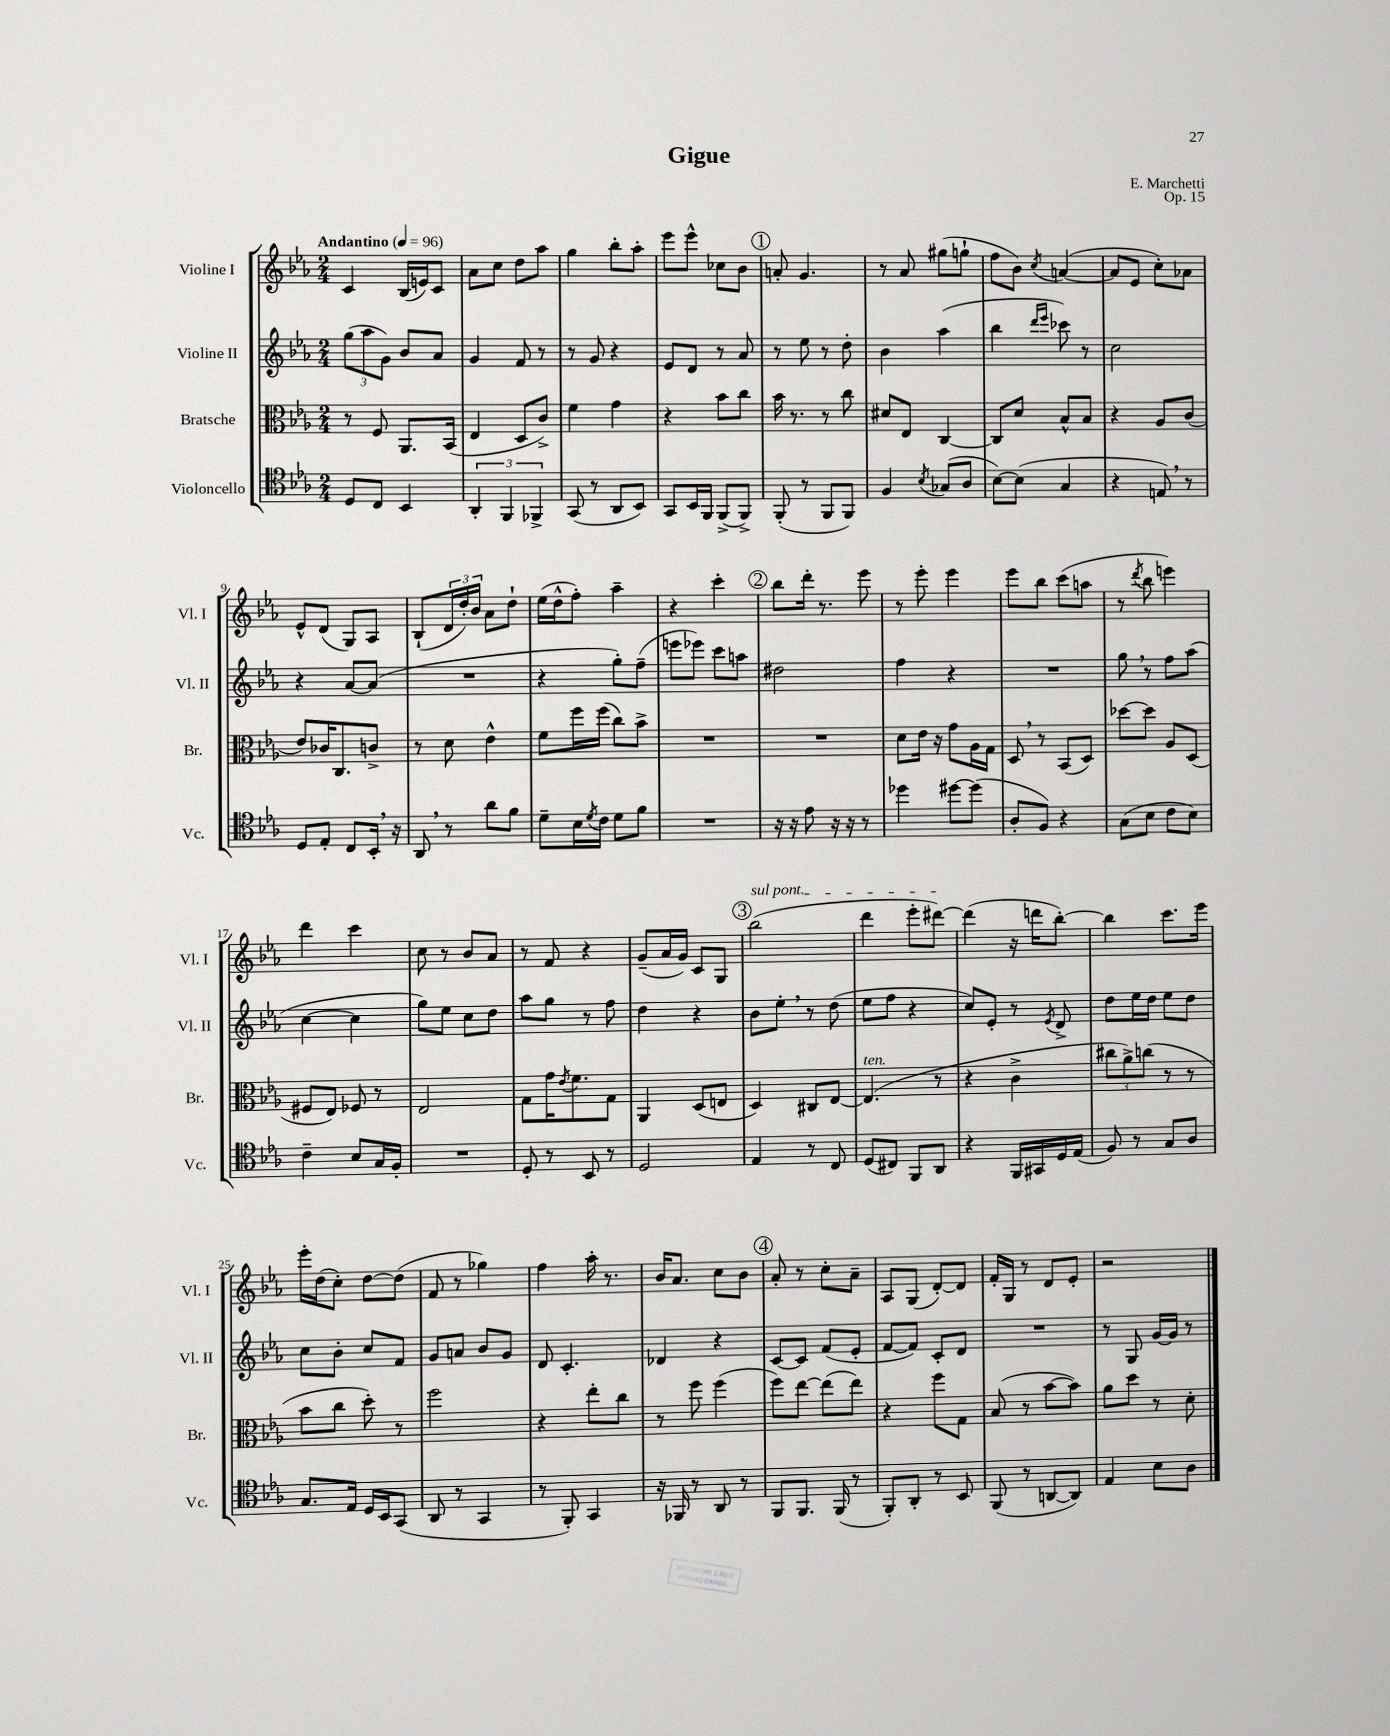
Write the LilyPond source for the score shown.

\header { title = "Gigue" composer = "E. Marchetti" opus = "Op. 15" }
<<
\new StaffGroup <<
\new Staff = "s0" \with { instrumentName = "Violine I" shortInstrumentName = "Vl. I" } {
    \clef treble \key ees \major \numericTimeSignature \time 2/4 \tempo "Andantino" 4 = 96
    c'4 bes16( e'16) c'8 |
    aes'8 c''8 d''8 aes''8 |
    g''4 bes''8-. aes''8-. |
    ees'''8 ees'''8-^ ces''8 bes'8 |
    \mark \markup { \circle "1" } a'8-. g'4. |
    r8 aes'8 gis''8( g''8-! |
    f''8 bes'8) \acciaccatura { c''8 } a'4~( |
    a'8 ees'8 c''8-.) aes'8 |
    ees'8-^ d'8( g8) aes8 |
    bes8-!( \tuplet 3/2 { d'16 d''16-.) bes'16 } aes'8 d''8-! |
    ees''16( d''16-^ f''8-.) aes''4-- |
    r4 c'''4-. |
    \mark \markup { \circle "2" } bes''8 d'''16-. r8. ees'''8 |
    r8 ees'''8-. ees'''4 |
    ees'''8 bes''8 c'''8( a''8 |
    r8 \acciaccatura { d'''8 } bes''8 e'''4) |
    d'''4 c'''4 |
    c''8 r8 bes'8 aes'8 |
    r8 f'8 r4 |
    g'8--( aes'16 g'16) c'8 g8 |
    \mark \markup { \circle "3" } \once \override TextSpanner.bound-details.left.text = \markup { \italic "sul pont." } bes''2\startTextSpan( |
    d'''4 ees'''8-. dis'''8~\stopTextSpan) |
    dis'''4( r16 d'''16 bes''8~-.) |
    bes''4 c'''8. ees'''16 |
    ees'''16-. d''16( c''8-.) d''8~ d''8( |
    f'8 r8 ges''4) |
    f''4 aes''16-. r8. |
    bes'16 aes'8. c''8 bes'8 |
    \mark \markup { \circle "4" } aes'8-. r8 c''8-. aes'8-- |
    aes8 g8( d'8~-.) d'8 |
    f'16-. g16 r8 d'8 ees'8-. |
    r2 \bar "|." |
}
\new Staff = "s1" \with { instrumentName = "Violine II" shortInstrumentName = "Vl. II" } {
    \clef treble \key ees \major \numericTimeSignature \time 2/4
    \tuplet 3/2 { g''8( aes''8 g'8) } bes'8 aes'8 |
    g'4 f'8 r8 |
    r8 g'8 r4 |
    ees'8 d'8 r8 aes'8 |
    \mark \markup { \circle "1" } r8 ees''8 r8 d''8-. |
    bes'4 aes''4( |
    bes''4 \grace { d'''16 ees'''16 } ces'''8) r8 |
    c''2 |
    r4 aes'8~ aes'8( |
    R2 |
    r4 g''8-.) f''8--( |
    e'''8 ees'''8) c'''8 a''8 |
    \mark \markup { \circle "2" } dis''2 |
    f''4 r4 |
    R2 |
    g''8 \breathe r8 f''8 aes''8( |
    c''4~ c''4 |
    g''8) ees''8 c''8 d''8 |
    aes''8 g''8 r8 f''8 |
    d''4 r4 |
    \mark \markup { \circle "3" } bes'8 ees''8-. \breathe r8 d''8( |
    ees''8 f''8 r4 |
    c''8) ees'8-. r8 \acciaccatura { ees'8 } d'8-> |
    d''8 ees''16 d''16 ees''8 d''8 |
    c''8 bes'8-. c''8 f'8 |
    g'8 a'8 bes'8 g'8 |
    d'8 c'4.-. |
    des'4 r4 |
    \mark \markup { \circle "4" } c'8~ c'8 f'8( ees'8-. |
    f'8~ f'8) c'8-. d'8 |
    R2 |
    r8 g8 g'16~ g'16 r8 \bar "|." |
}
\new Staff = "s2" \with { instrumentName = "Bratsche" shortInstrumentName = "Br." } {
    \clef alto \key ees \major \numericTimeSignature \time 2/4
    r8 f8 aes,8. bes,16( |
    ees4 d8 c'8->) |
    f'4 g'4 |
    r4 bes'8 c''8 |
    \mark \markup { \circle "1" } bes'16 r8. r8 c''8 |
    dis'8 ees8 c4~ |
    c8 d'8 bes8-^ bes8 |
    r4 aes8 c'8( |
    ees'8) ces'16 c8. c'8-> |
    r8 d'8 ees'4-^ |
    f'8 f''16 f''16( c''8) bes'8-> |
    R2 |
    \mark \markup { \circle "2" } R2 |
    d'8 ees'16 r16 g'8 aes16 g16 |
    d8 \breathe r8 bes,8( d8) |
    des''8~ des''8 aes8 d8( |
    fis8 ees8) fes8 r8 |
    ees2 |
    g8 g'16 \acciaccatura { ees'8 } f'8. g8 |
    aes,4 d8( e8 |
    \mark \markup { \circle "3" } d4) cis8 ees8~ |
    ees4.^\markup { \italic "ten." }( r8 |
    r4 c'4-> |
    \tuplet 3/2 { cis''8 aes'8->) c''8( } r8 r8 |
    bes'8 c''8 d''8-.) r8 |
    f''2 |
    r4 ees''8-. c''8 |
    r8 f''8 f''4( |
    \mark \markup { \circle "4" } f''8) ees''8~ ees''8( ees''8) |
    r4 f''8 g8 |
    bes8( r8 bes'8~ bes'8) |
    aes'8 d''8 r8 d'8-. \bar "|." |
}
\new Staff = "s3" \with { instrumentName = "Violoncello" shortInstrumentName = "Vc." } {
    \clef tenor \key ees \major \numericTimeSignature \time 2/4
    d8 c8 bes,4 |
    \tuplet 3/2 { aes,4-. f,4 fes,4-> } |
    g,8( r8 aes,8 bes,8) |
    g,8 bes,16 f,16 f,8->( f,8->) |
    \mark \markup { \circle "1" } f,8-.( r8 f,8 f,8) |
    f4 \acciaccatura { bes8 } ges8( aes8 |
    bes8~) bes8( g4 |
    r4 e8) \breathe r8 |
    d8 ees8-. c8 bes,16-. \breathe r16 |
    aes,8 \breathe r8 aes'8 f'8 |
    d'8-- bes16 \acciaccatura { d'8 } c'16 d'8 f'8 |
    R2 |
    \mark \markup { \circle "2" } r16 r16 ees'8 r16 r16 r8 |
    des''4 dis''8~ dis''8( |
    aes8-. f8) r4 |
    g8( bes8 c'8 bes8) |
    c'4-- bes8 g16 f16-. |
    R2 |
    d8-. r8 bes,8 r8 |
    d2 |
    \mark \markup { \circle "3" } ees4 r8 c8 |
    d8( cis8) f,8 aes,8 |
    r4 f,16 gis,16 d16 ees16( |
    f8) r8 g8 aes8 |
    g8. ees16 d16 bes,16 g,8( |
    aes,8 r8 g,4 |
    r8 f,8-.) g,4 |
    r16 fes,16 r8 aes,8 r8 |
    \mark \markup { \circle "4" } f,8 f,8. f,16( r8 |
    f,8-.) aes,8-. r8 bes,8 |
    f,8( r8 a,8~ a,8) |
    ees4 bes8 aes8 \bar "|." |
}
>>
>>
